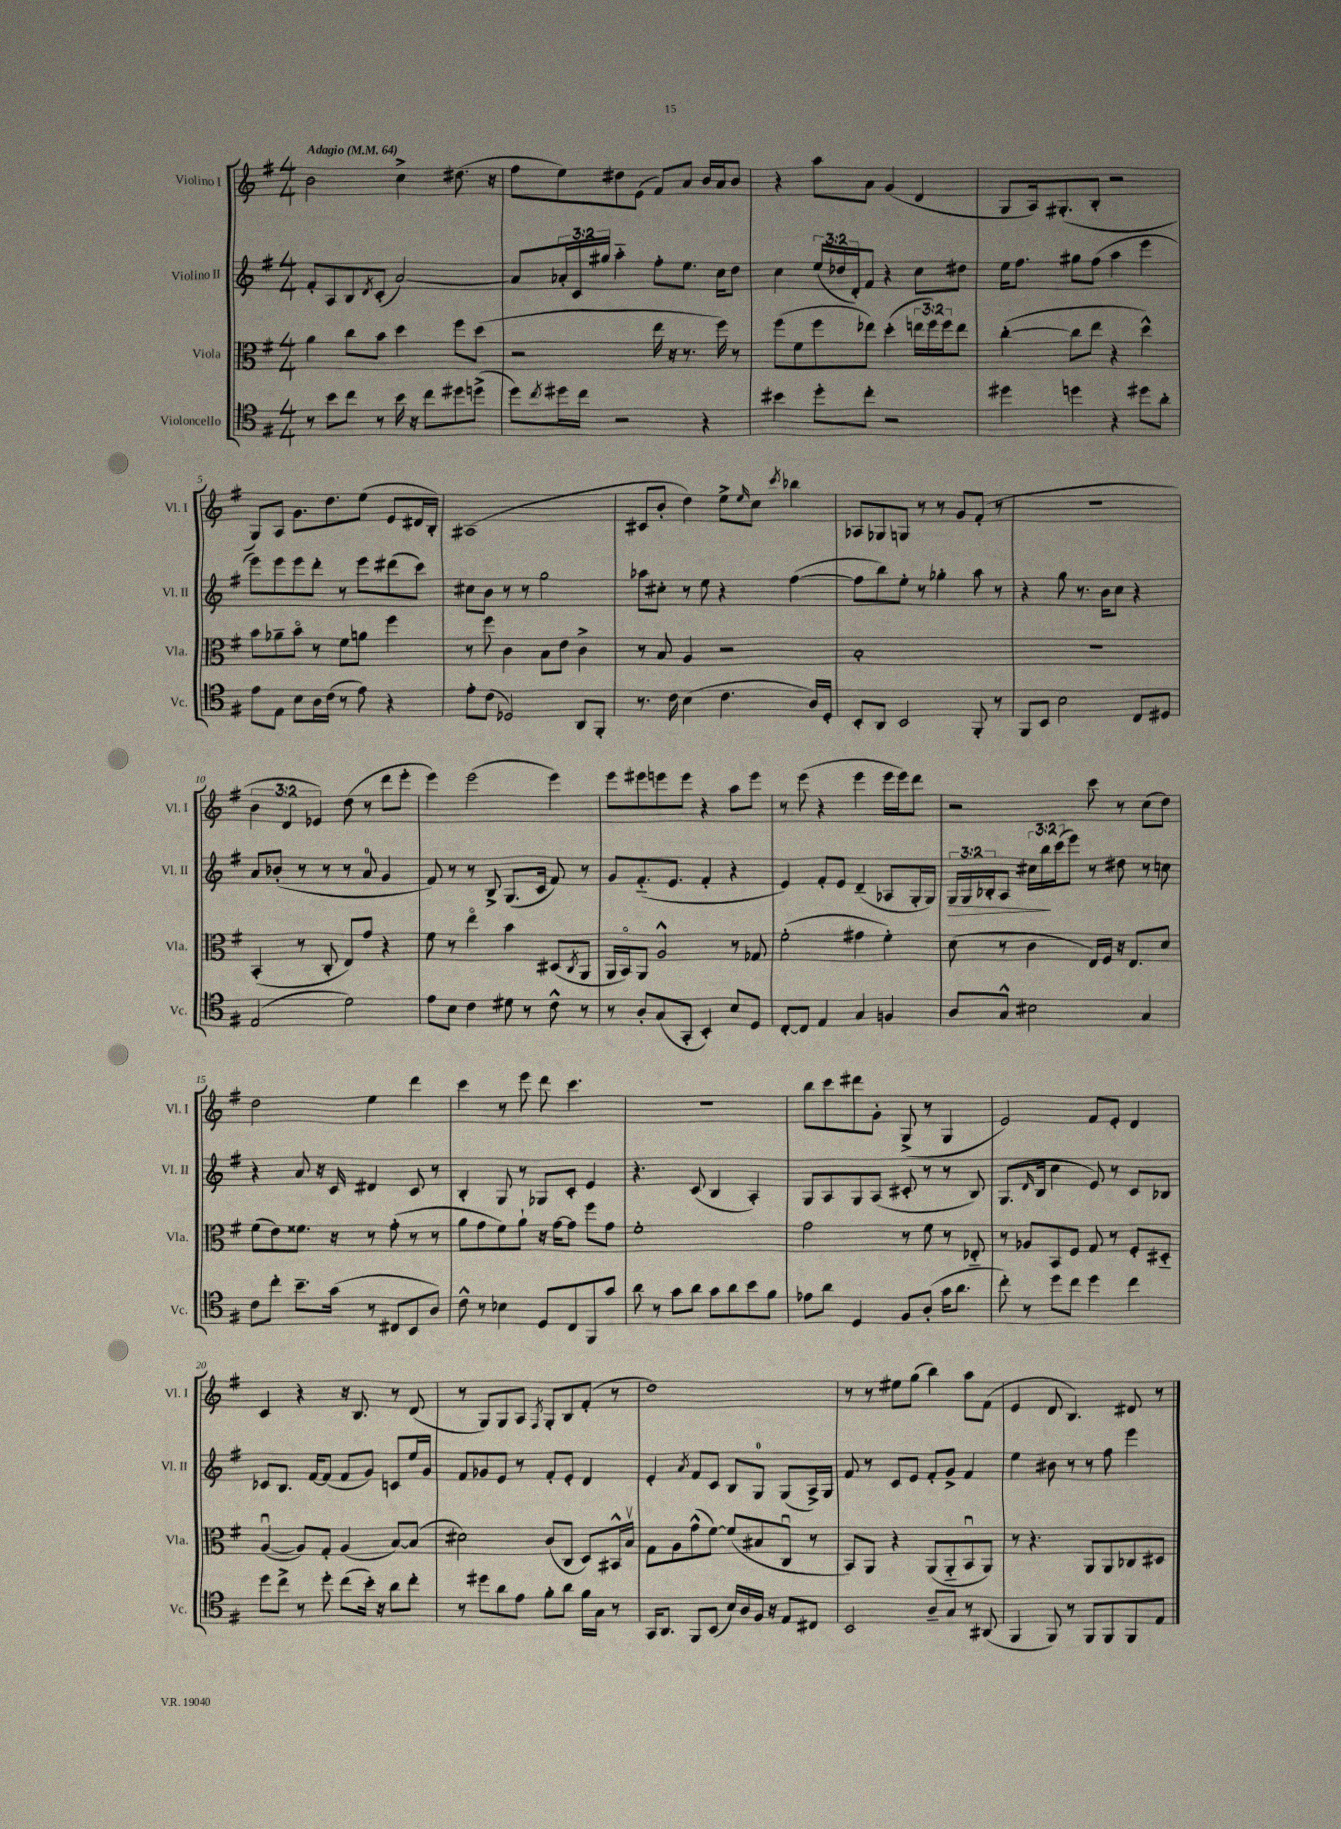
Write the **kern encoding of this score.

**kern	**kern	**kern	**kern
*staff4	*staff3	*staff2	*staff1
*clefC4	*clefC3	*clefG2	*clefG2
*k[f#]	*k[f#]	*k[f#]	*k[f#]
*M4/4	*M4/4	*M4/4	*M4/4
*MM64	*MM64	*MM64	*MM64
8r	4a	8f#'	2b
8b	.	8A	.
8cc	8cc	8B	.
.	.	8qd	.
8r	8b	(8c'	.
16b	4dd	[2a)	4cc^
16r	.	.	.
8cc	.	.	.
8dd#	8ff#	.	(8.dd#
(8dd^	(8dd	.	.
.	.	.	16r
=	=	=	=
8dd)	2r	8a]	8ff#
8qcc	.	.	.
16dd#	.	24a-'	8ee)
.	.	24c	.
16cc	.	.	.
.	.	24gg#	.
2r	.	4aa'~	8dd#
.	.	.	(8e
.	16ee	8ff#'	8f#)
.	16r	.	.
.	8.r	8.ee	8a
4r	.	.	16b
.	16ff#)	16cc	16a
.	8r	8dd	8b
=	=	=	=
4b#	(8ff#	4cc	4r
.	8f#	.	.
8dd'	8ff#	(24ee	8aa
.	.	24dd-	.
.	.	24d')	.
8cc'	8ee-)	8f#	8a
2r	(4dd'	4r	(4g
.	24ee	8cc	4d
.	24ff#)	.	.
.	24ff#	.	.
.	8ee	8dd#	.
=	=	=	=
4dd#	([4cc'	16ee	8G
.	.	8.ff#	.
.	.	.	16A)
.	.	.	(8.G#'
4dd	8cc]	8gg#	.
.	8ee	(8ff#	8B'
4r	4r	4aa	2r
8dd#	4dd^^)	4eee	.
8a'	.	.	.
=	=	=	=
8e	8b	8eee)	8G)
8E	8a-~	8eee	8A
8B	8bo	8eee	8.g
16A	8r	8ddd'	.
(16c	.	.	8.dd
8r	8f#	8r	.
8e)	8a	8eee	(8ee
4r	4ff#	(8ddd#	8e
.	.	8ccc)	16d#
.	.	.	16B')
=	=	=	=
8e'	8r	8cc#	(1A#
(8c	8ff#	8b	.
2D-)	4c	8r	.
.	.	8r	.
.	8B	2gg	.
.	8e	.	.
8AA	4c^	.	.
8FF#'	.	.	.
=	=	=	=
8.r	8r	8aa-	8c#
.	8B	8cc#'	8b'
16c	.	.	.
(4B	4A	8r	4dd)
.	.	8ee	.
4.c	2r	4r	8ee^
.	.	.	16qqee
.	.	.	8cc
.	.	.	8qccc
.	.	([4ff#	4bb-
16A)	.	.	.
16D'	.	.	.
=	=	=	=
8BB'	1B'	8ff#]	8A-
8AA	.	8bb)	8G-
2BB	.	8ee'	8G
.	.	8r	8r
.	.	4gg-'	8r
.	.	.	8g
8FF#'	.	8aa	(8f#'
8r	.	8r	8r
=	=	=	=
8FF#	1r	4r	1r
8BB	.	.	.
2B	.	8gg	.
.	.	8.r	.
.	.	16b	.
.	.	8cc	.
8C	.	4r	.
8D#	.	.	.
=	=	=	=
(2E	(4BB'	8a	6b
.	.	(8b-'	.
.	.	.	6d
.	8r	8r	.
.	.	.	6e-)
.	8C'	8r	.
2d)	8E)	8r	(8dd
.	8g	8a	8r
.	4r	4g	8ddd
.	.	.	8eee'
=	=	=	=
8e	8f#	8f#)	4eee)
8B	8r	8r	.
4c	4eeo	8r	(2eee
.	.	8B^	.
8d#	4b	(8.G	.
8r	.	.	.
.	.	16c	.
8c^^	(8D#	8f#)	4eee)
.	8qC	.	.
8r	8AA	8r	.
=	=	=	=
8r	16AA	8g	8eee
.	16BBo)	.	.
8A'	8AA	(8.f#'~	8eee#
(8G	2A^^	.	8eee
.	.	8.e	.
8GG'	.	.	8eee
4BB')	.	4f#'	4r
8B	8r	4r	8aa
8D	8G-	.	8eee
=	=	=	=
[8C'	(2f#'	4e)	8r
8C]	.	.	(8eee
4E	.	8f#'	4r
.	.	8e	.
4G	4g#	(4d~	4eee
4F	4f#')	8A-	16eee
.	.	.	16eee)
.	.	16G'	8ddd
.	.	16G)	.
=	=	=	=
8A	(8d	24G	2r
.	.	24G	.
.	.	24B-'	.
8G^^	8r	8A	.
2B#	4c	24cc#	.
.	.	24bb	.
.	.	(24ccc	.
.	.	8eee)	.
.	16E)	8r	8ccc
.	16F#	.	.
.	16r	8dd#	8r
.	8.E	.	.
4G	.	8r	(8cc
.	8d	8cc	8dd)
=	=	=	=
8c	(8f#	4r	2dd
8cc'	8e)	.	.
8.b~	8.f##	8a	.
.	.	16r	.
(16g	16r	16c	.
8r	8r	4d#	4ee
8C#	(8g'	.	.
8BB	8r	8c	4ddd
8A)	8r	8r	.
=	=	=	=
8c^^	8a	4B'	4ccc
8r	8g	.	.
4B-	8f#)	8G	8r
.	8a`	8r	8eee
8D	16r	8G-	8ddd
.	[16g	.	.
8C	8g]	8c'	4.ccc
8FF#	8ff#	4e	.
8g	8g	.	.
=	=	=	=
8a	1f#'	4.r	1r
8r	.	.	.
8g	.	.	.
8a	.	(8c	.
8g	.	4B	.
8a	.	.	.
8b	.	4A')	.
8f#	.	.	.
=	=	=	=
8e-	2g	8G	8bb
8a	.	8A	8ccc
4D	.	8G	8ddd#
.	.	(8A	8g'
8F#	8r	8c#'	(8G^
(8A'	8f#	8r	8r
16g	8r	8r	4G
8.a	.	.	.
.	8E-'~	8B)	.
=	=	=	=
8cc')	8r	(8.G	2e)
8r	8A-	.	.
.	.	16qqd	.
.	.	16B	.
8dd	8BB	4cc	.
8cc	8F#	.	.
4dd	8G	8e)	8f#
.	8r	8r	8e'
4cc	8F#'	8c	4d
.	8D#'~	8B-	.
=	=	=	=
8dd	([4Au	8c-	4c
8cc^	.	8.B	.
8r	8A])	.	4r
.	.	[16f#	.
8dd'	8G'	(8f#]	.
(8cc	(4A	8f#	16r
.	.	.	8.B
16b')	.	8g)	.
16r	.	.	.
8a	[8B)	8c	8r
8cc'	(8B]	16ee	(8d
.	.	16g	.
=	=	=	=
8r	2d#)	8f#	8r
8dd#	.	8g-	8G)
8a	.	8e	8G
8e	.	8r	8A
.	.	.	8qF#
8f#'	(8c	8f#'	8G'
8a	8C	8e'	8B
16f#	8D)	4d	(8f#'
16G	.	.	.
8r	16BB#^^	.	8r
.	16Bv	.	.
=	=	=	=
16GG	8G	4e'	1dd)
8.AA	.	.	.
.	8A	.	.
.	.	8qa	.
8FF#	(8g^^	8f#	.
(8BB	[8f#)	8c	.
16B)	(8f#]	8B	.
16A	.	.	.
16F#	8B#	8G	.
16r	.	.	.
8E	8Cu	(8G	.
8C#	8r	16A^)	.
.	.	16G	.
=	=	=	=
2BB	8BB)	8f#	8r
.	8AA	8r	8r
.	4r	8c	8ee#
.	.	8e	(8gg
8A~	(8AA	8f#'	4bb)
8G	8AA'~	8g^	.
8r	8BBu	4f#	8aa
(8AA#	8AA)	.	(8f#
=	=	=	=
4FF#	8r	4ee	4e
.	4.r	.	.
8FF#)	.	8b#	8d
8r	.	8r	4.B)
8FF#	8AA	8r	.
8FF#	8AA	8ff#	.
8FF#	8C-	4eee	8d#
8E	8D#	.	8r
==	==	==	==
*-	*-	*-	*-
